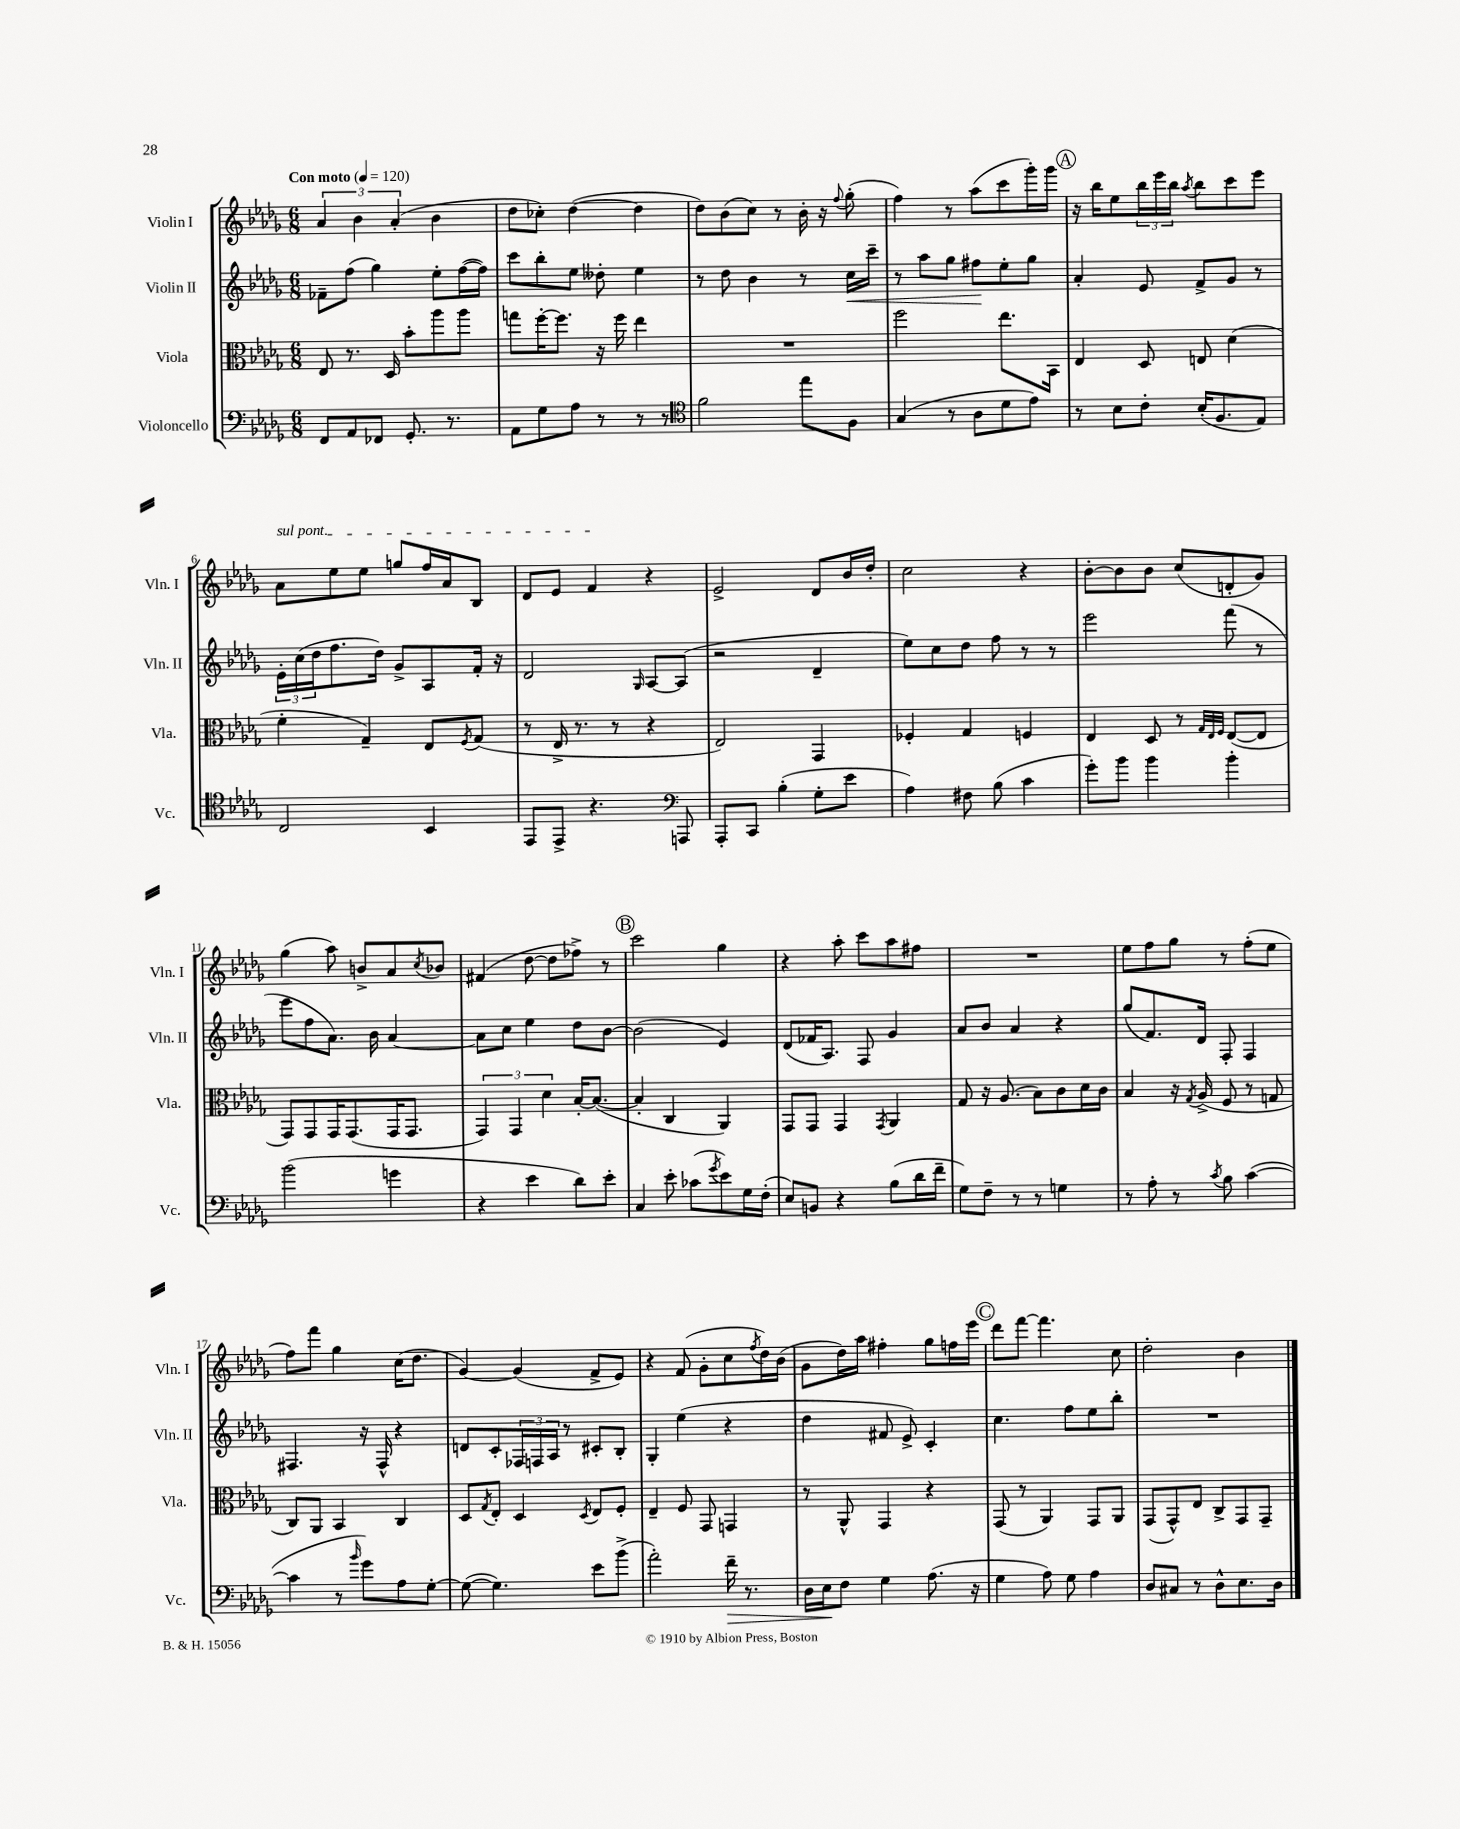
<<
\new StaffGroup <<
\new Staff = "s0" \with { instrumentName = "Violin I" shortInstrumentName = "Vln. I" } {
    \clef treble \key des \major \numericTimeSignature \time 6/8 \tempo "Con moto" 4 = 120
    \tuplet 3/2 { aes'4 bes'4 aes'4-.( } bes'4 |
    des''8 ces''8-.) des''4~( des''4 |
    des''8) bes'8( c''8) r8 bes'16-. r16 \appoggiatura { f''8 } ges''8-.( |
    f''4) r8 aes''8( c'''8 ges'''16-.) ges'''16 |
    \mark \markup { \circle "A" } r16 bes''16 ees''8 \tuplet 3/2 { bes''16 ees'''16 bes''16 } \acciaccatura { aes''8 } bes''8 c'''8 ees'''8 |
    \once \override TextSpanner.bound-details.left.text = \markup { \italic "sul pont." } aes'8\startTextSpan ees''8 ees''8 g''8 f''16 aes'16 bes8 |
    des'8 ees'8 f'4\stopTextSpan r4 |
    ees'2-> des'8 bes'16 des''16-. |
    c''2 r4 |
    bes'8~-. bes'8 bes'8 c''8( d'8-. ges'8) |
    ges''4( aes''8) b'8-> aes'8 \acciaccatura { c''8 } bes'8 |
    fis'4( des''8~ des''8 fes''8->) r8 |
    \mark \markup { \circle "B" } c'''2 ges''4 |
    r4 aes''8-. c'''8 aes''8 fis''8 |
    R2. |
    ees''8 f''8 ges''8 r8 f''8-.( ees''8 |
    f''8) f'''8 ges''4 c''16( des''8. |
    ges'4~) ges'4( f'8-> ees'8) |
    r4 f'8( ges'8-. c''8 \acciaccatura { f''8 } des''16) bes'16( |
    ges'8 des''16) aes''16 fis''4-. ges''8 f''16 ees'''16 |
    \mark \markup { \circle "C" } des'''8 f'''8~ f'''4. c''8 |
    des''2-. bes'4 \bar "|." |
}
\new Staff = "s1" \with { instrumentName = "Violin II" shortInstrumentName = "Vln. II" } {
    \clef treble \key des \major \numericTimeSignature \time 6/8
    fes'8-- f''8( ges''4) ees''8-. f''16~( f''16) |
    c'''8 bes''8-. ees''8 deses''8-. ees''4 |
    r8 des''8 bes'4 r8 c''16\< c'''16-- |
    r8 aes''8 ges''8 fis''8\! ees''8-. ges''8 |
    \mark \markup { \circle "A" } aes'4-. ees'8 f'8-> ges'8 r8 |
    \tuplet 3/2 { ees'16-. c''16( des''16 } f''8. des''16) ges'8-> aes8 f'16-. r16 |
    des'2 \grace { ges16 } aes8~ aes8( |
    r2 des'4-- |
    ees''8) c''8 des''8 f''8 r8 r8 |
    ees'''2 f'''8( r8 |
    ees'''8 f''8 aes'8.) bes'16 aes'4~ |
    aes'8 c''8 ees''4 des''8 bes'8~ |
    \mark \markup { \circle "B" } bes'2( ees'4) |
    des'8( fes'16 aes8.) f8 ges'4 |
    aes'8 bes'8 aes'4 r4 |
    ges''8( f'8.) des'16 f8-. f4 |
    fis4. r16 fis16-^ r4 |
    d'8 c'8-. \tuplet 3/2 { fes16 f16 aes16 } r8 cis'8-. bes8-. |
    ges4-. ees''4( r4 |
    des''4 fis'8 ees'8->) c'4-. |
    \mark \markup { \circle "C" } c''4. f''8 ees''8 bes''8-. |
    R2. \bar "|." |
}
\new Staff = "s2" \with { instrumentName = "Viola" shortInstrumentName = "Vla." } {
    \clef alto \key des \major \numericTimeSignature \time 6/8
    ees8 r8. des16 bes'8-. aes''8 aes''8 |
    g''8 f''16~-. f''8. r16 f''16 ees''4 |
    R2. |
    f''2 ees''8. bes,16 |
    \mark \markup { \circle "A" } ees4 des8 e8 des'4( |
    f'4-. ges4--) ees8 \acciaccatura { f8 } ges8( |
    r8 ees16-> r8. r8 r4 |
    ees2) ges,4 |
    fes4-. ges4 f4 |
    ees4 des8 r8 \grace { ges32 ees32 f32 } ees8~( ees8 |
    ges,8) ges,8 ges,16 ges,8.( ges,16 ges,8. |
    \tuplet 3/2 { ges,4) ges,4 des'4 } bes16~-. bes8.~( |
    \mark \markup { \circle "B" } bes4-. c4 aes,4) |
    ges,8 ges,8 ges,4 \acciaccatura { ges,8 } aes,4 |
    ges8 r16 aes8.( bes8) c'8 des'16 c'16 |
    bes4 r16 \acciaccatura { ges8 } aes16->( f8 r8 g8 |
    c8) aes,8 bes,4 c4 |
    des8 \acciaccatura { ges8 } ees8-. des4 \acciaccatura { des8 } ees8 f8-. |
    ees4-- f8 ges,8 g,4 |
    r8 aes,8-^ ges,4 r4 |
    \mark \markup { \circle "C" } ges,8( r8 aes,4) ges,8 aes,8 |
    ges,8( ges,8-^) ees8 c8-> ges,8 ges,8-- \bar "|." |
}
\new Staff = "s3" \with { instrumentName = "Violoncello" shortInstrumentName = "Vc." } {
    \clef bass \key des \major \numericTimeSignature \time 6/8
    f,8 aes,8 fes,8 ges,8.-. r8. |
    aes,8 ges8 aes8 r8 r8 r8 |
    \clef tenor f'2 ees''8 f8 |
    ges4( r8 aes8 des'8 ees'8) |
    \mark \markup { \circle "A" } r8 bes8 c'8-. bes16-.( f8. ees8) |
    c2 bes,4 |
    ees,8 ees,8-> r4. \clef bass a,,8 |
    aes,,8-. c,8 bes4-.( ges8-. ees'8 |
    aes4) fis8 bes8( c'4 |
    ges'8-.) bes'8 bes'4 bes'4-. |
    bes'2( g'4 |
    r4 ees'4 des'8) ees'8-. |
    \mark \markup { \circle "B" } c4 ees'8-. ces'8( \acciaccatura { ges'8 } ees'8) ges16 f16-.( |
    ees8) b,8 r4 bes8( des'16 f'16-- |
    ges8) f8-- r8 r8 g4 |
    r8 aes8-. r8 \acciaccatura { c'8 } bes8 c'4~( |
    c'4 r8 \grace { bes'16 } ges'8) aes8 ges8~-. |
    ges8~( ges4.) ees'8 bes'8->( |
    aes'2-.) f'16--\> r8. |
    des16 ees16\! f8 ges4 aes8.( r16 |
    \mark \markup { \circle "C" } ges4 aes8) ges8 aes4 |
    des8 cis8 r8 des8-^ ees8. des16 \bar "|." |
}
>>
>>
